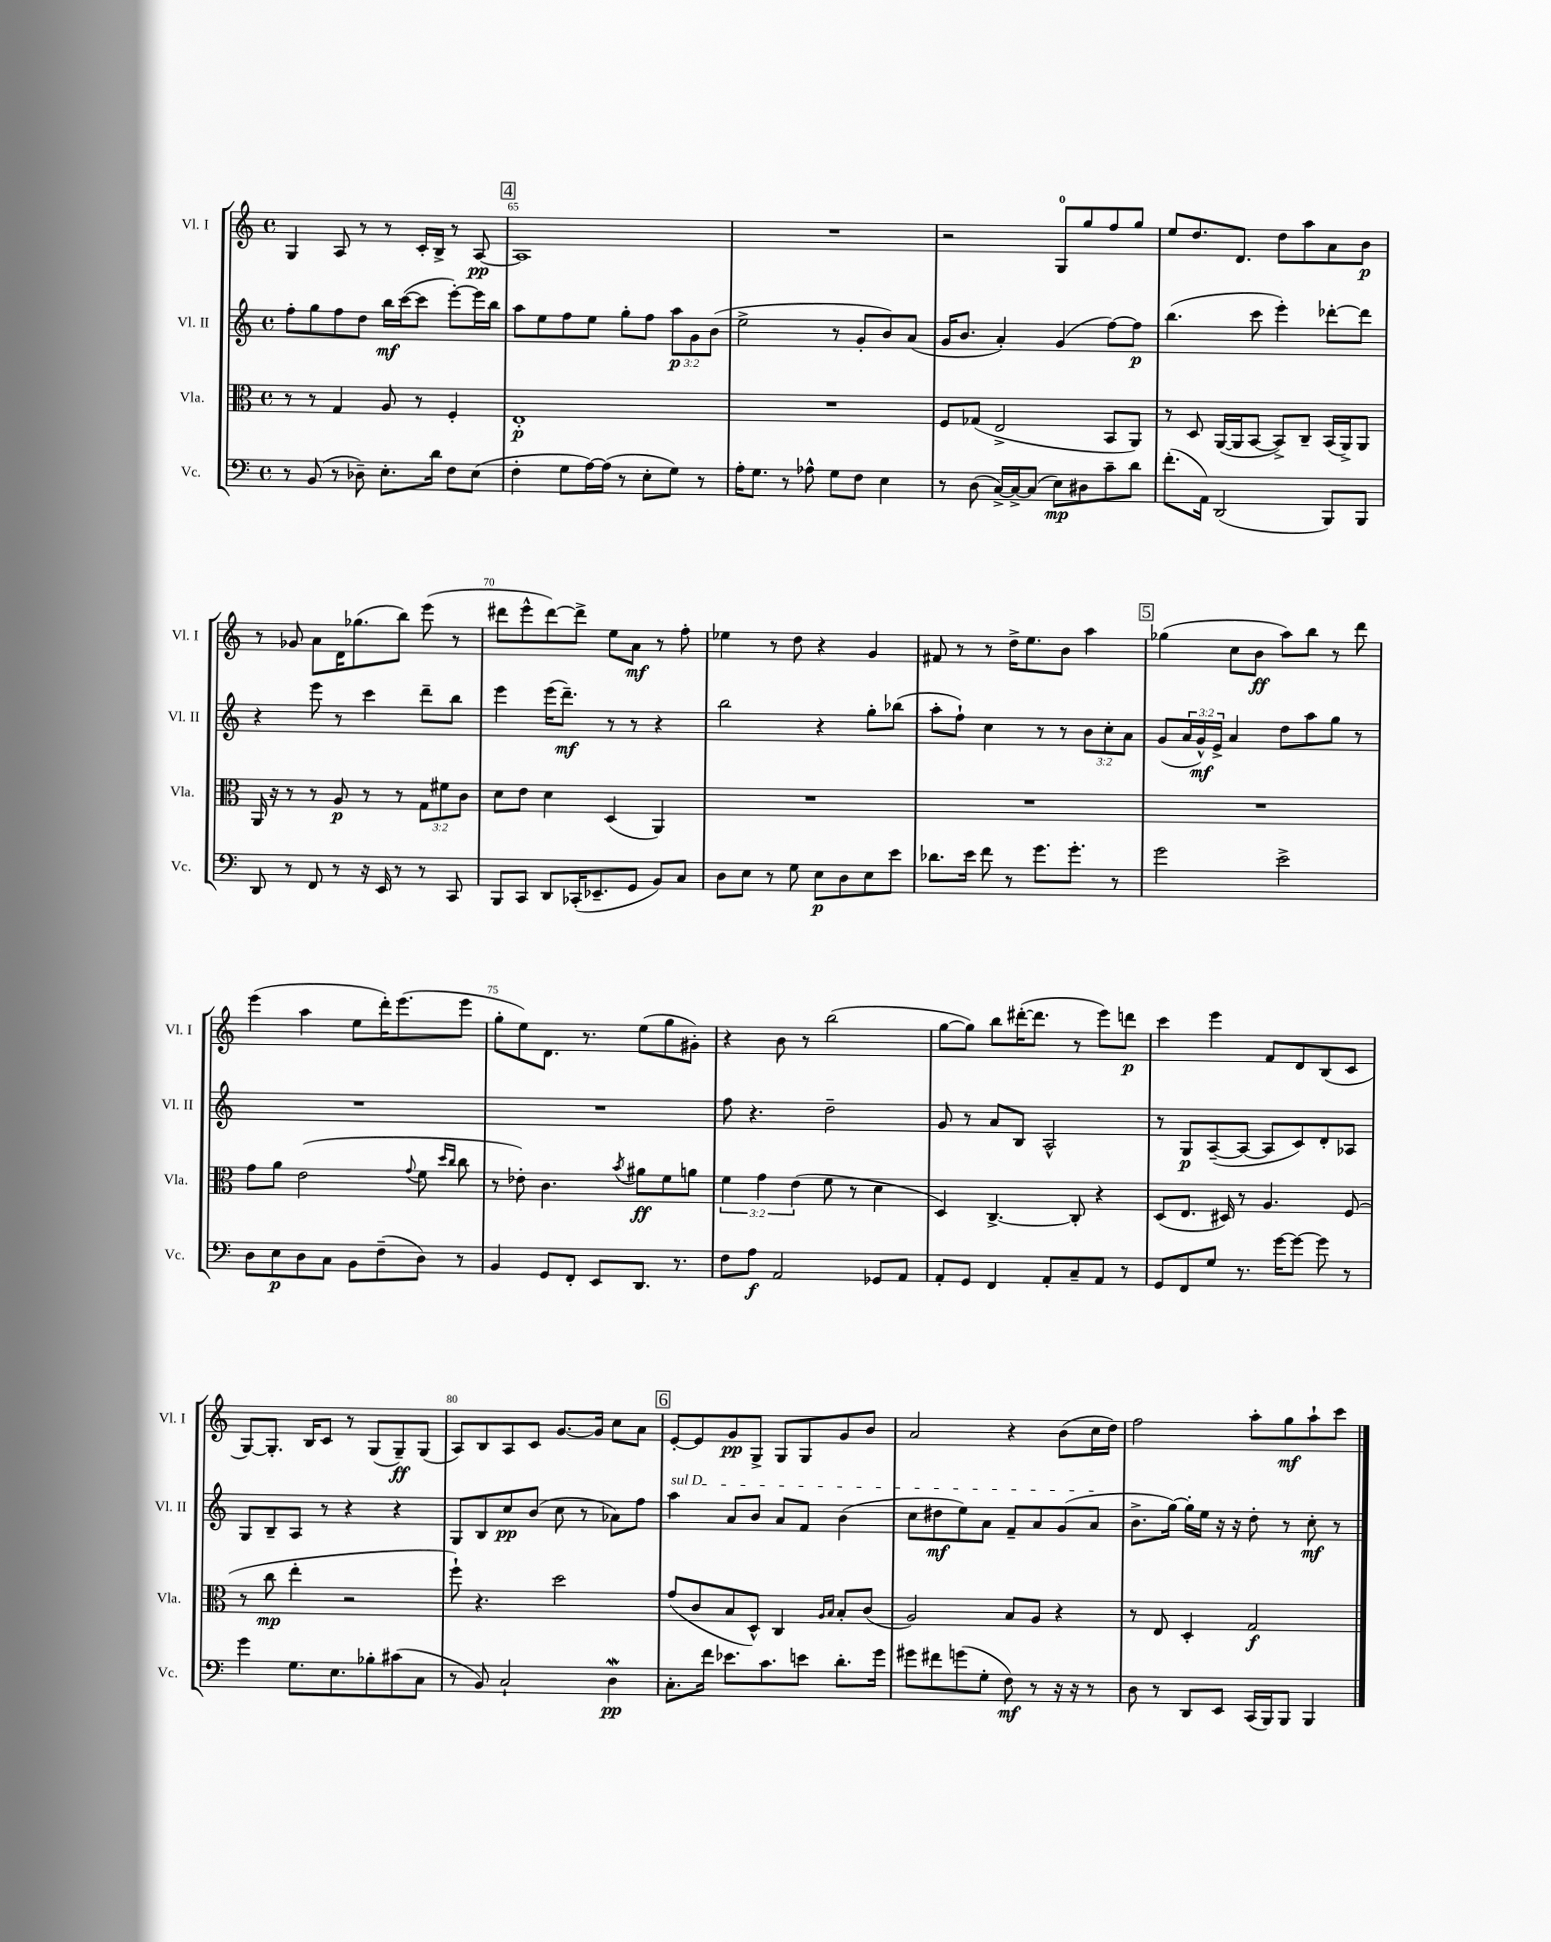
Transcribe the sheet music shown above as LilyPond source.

<<
\new StaffGroup <<
\new Staff = "s0" \with { instrumentName = "Vl. I" shortInstrumentName = "Vl. I" } {
    \clef treble \key c \major \defaultTimeSignature \time 4/4
    g4 a8 r8 r8 c'16-. b16-> r8 a8~\pp |
    \mark \markup { \box "4" } a1 |
    R1 |
    r2 g8-0 g''8 f''8 g''8 |
    e''8 d''8. d'8. d''8 a''8 a'8 b'8\p |
    r8 ges'8 a'8 d'16 ges''8.( b''8) e'''8( r8 |
    dis'''8 e'''8-^ dis'''8~) dis'''8-> e''8 a'8\mf r8 f''8-. |
    ees''4 r8 d''8 r4 g'4 |
    fis'8 r8 r8 d''16-> e''8. b'8 a''4 |
    \mark \markup { \box "5" } ges''4( c''8 b'8\ff a''8) b''8 r8 d'''8 |
    e'''4( a''4 e''8 d'''16-.) e'''8.( e'''8 |
    g''8-. e''8) d'8. r8. e''8( g''8 gis'8-.) |
    r4 b'8 r8 b''2( |
    g''8~ g''8) b''8 dis'''16~-.( dis'''8. r8 e'''8) d'''8\p |
    c'''4 e'''4 f'8 d'8 b8( c'8 |
    g8~) g8.-. b16 c'8 r8 g8( g8--\ff) g8( |
    a8) b8 a8 c'8 g'8.~ g'16 c''8 a'8 |
    \mark \markup { \box "6" } e'8~-. e'8 g'8\pp g8-> g8 g8 g'8 b'8 |
    a'2 r4 b'8( c''16 d''16) |
    f''2 a''8-. g''8\mf a''8-! c'''8 \bar "|." |
}
\new Staff = "s1" \with { instrumentName = "Vl. II" shortInstrumentName = "Vl. II" } {
    \clef treble \key c \major \defaultTimeSignature \time 4/4 \override Staff.TupletNumber.text = #tuplet-number::calc-fraction-text
    f''8-. g''8 f''8 d''8 b''16\mf c'''16~( c'''8 e'''8~-.) e'''16 b''16 |
    \mark \markup { \box "4" } a''8 e''8 f''8 e''8 g''8-. f''8 \tuplet 3/2 { a''8\p g'8 b'8( } |
    e''2-> r8 g'8-. b'8) a'8( |
    g'16 b'8. a'4-.) g'4( f''8~) f''8\p |
    b''4.( c'''8 e'''4-.) des'''8~-. des'''8 |
    r4 e'''8 r8 c'''4 d'''8-- b''8 |
    e'''4 e'''16( d'''8.--\mf) r8 r8 r4 |
    b''2 r4 g''8-. bes''8( |
    a''8-. f''8-!) c''4 r8 r8 \tuplet 3/2 { b'8 c''8-. a'8 } |
    \mark \markup { \box "5" } g'8( \tuplet 3/2 { a'16 g'16-^\mf) e'16-> } a'4 d''8 a''8 g''8 r8 |
    R1 |
    R1 |
    f''8 r4. d''2-- |
    g'8 r8 a'8 b8 a2-^ |
    r8 g8\p a8~--( a8~ a8 c'8) d'8-. aes8 |
    g8 b8-- a8 r8 r4 r4 |
    g8 b8 c''8\pp b'8( c''8 r8 aes'8) f''8 |
    \mark \markup { \box "6" } \once \override TextSpanner.bound-details.left.text = \markup { \italic "sul D" } a''4\startTextSpan a'8 b'8 a'8 f'8 b'4( |
    c''8 dis''8\mf e''8) a'8 f'8-- a'8 g'8( a'8\stopTextSpan |
    b'8.-> g''16~) g''16-. e''16 r16 r16 d''8-. r8 c''8-.\mf r8 \bar "|." |
}
\new Staff = "s2" \with { instrumentName = "Vla." shortInstrumentName = "Vla." } {
    \clef alto \key c \major \defaultTimeSignature \time 4/4 \override Staff.TupletNumber.text = #tuplet-number::calc-fraction-text
    r8 r8 g4 a8 r8 f4-. |
    \mark \markup { \box "4" } e1-.\p |
    R1 |
    f8 ges8( e2-> b,8 a,8) |
    r8 d8 a,16~( a,16 b,8~ b,8->) c8-- b,16( a,16->) a,8 |
    a,16 r16 r8 r8 a8\p r8 r8 \tuplet 3/2 { g8 fis'8 c'8 } |
    d'8 e'8 d'4 d4( a,4) |
    R1 |
    R1 |
    \mark \markup { \box "5" } R1 |
    g'8 a'8 e'2( \appoggiatura { g'8 } f'8 \grace { d''16 c''16 } c''8 |
    r8 ees'8-.) c'4. \acciaccatura { b'8 } ais'8\ff f'8 a'8 |
    \tuplet 3/2 { f'4 g'4 e'4( } f'8 r8 d'4 |
    d4) c4.~-> c8-. r4 |
    d8( e8. dis16) r8 a4. f8( |
    r8 c''8\mp e''4-. r2 |
    f''8-!) r4. d''2 |
    \mark \markup { \box "6" } g'8( c'8 b8 d8-^) c4 \grace { a16 b16 } b8-. c'8( |
    a2) b8 a8 r4 |
    r8 e8 d4-. g2\f \bar "|." |
}
\new Staff = "s3" \with { instrumentName = "Vc." shortInstrumentName = "Vc." } {
    \clef bass \key c \major \defaultTimeSignature \time 4/4
    r8 b,8( r8 des8--) e8.-. d'16 f8 e8( |
    \mark \markup { \box "4" } f4-. g8 a16~) a16( r8 e8-. g8) r8 |
    a16-. g8. r8 aes8-^ g8 f8 e4 |
    r8 d8( c16~->) c16~-> c8( e8\mp) dis8 c'8-- d'8 |
    f'8.-.( a,16) d,2( b,,8) b,,8 |
    d,8 r8 f,8 r8 r16 e,16 r8 r8 c,8 |
    b,,8 c,8 d,8 ces,16-.( ees,8.-- g,8 b,8) c8 |
    d8 e8 r8 g8 e8\p d8 e8 e'8 |
    des'8. e'16 f'8 r8 g'8. g'8.-. r8 |
    \mark \markup { \box "5" } g'2 e'2-> |
    d8 e8\p d8 c8 b,8 f8--( d8) r8 |
    b,4 g,8 f,8-. e,8 d,8. r8. |
    f8 a8\f a,2 ges,8 a,8 |
    a,8-. g,8 f,4 a,8-. c8-- a,8 r8 |
    g,8 f,8 g8 r8. g'16~ g'8~ g'8 r8 |
    g'4 g8. e8. bes8-. cis'8( c8 |
    r8 b,8) c2-! d4\mordent\pp |
    \mark \markup { \box "6" } c8.-. f'16 ees'8. c'8. e'8 d'8.-. g'16 |
    gis'8 fis'8 g'8( g8-. f8\mf) r8 r16 r16 r8 |
    d8 r8 d,8 e,8 c,16( b,,16) b,,8 b,,4 \bar "|." |
}
>>
>>
\layout { \context { \Score currentBarNumber = #64 \override BarNumber.break-visibility = ##(#f #t #t) barNumberVisibility = #(every-nth-bar-number-visible 5) } }
